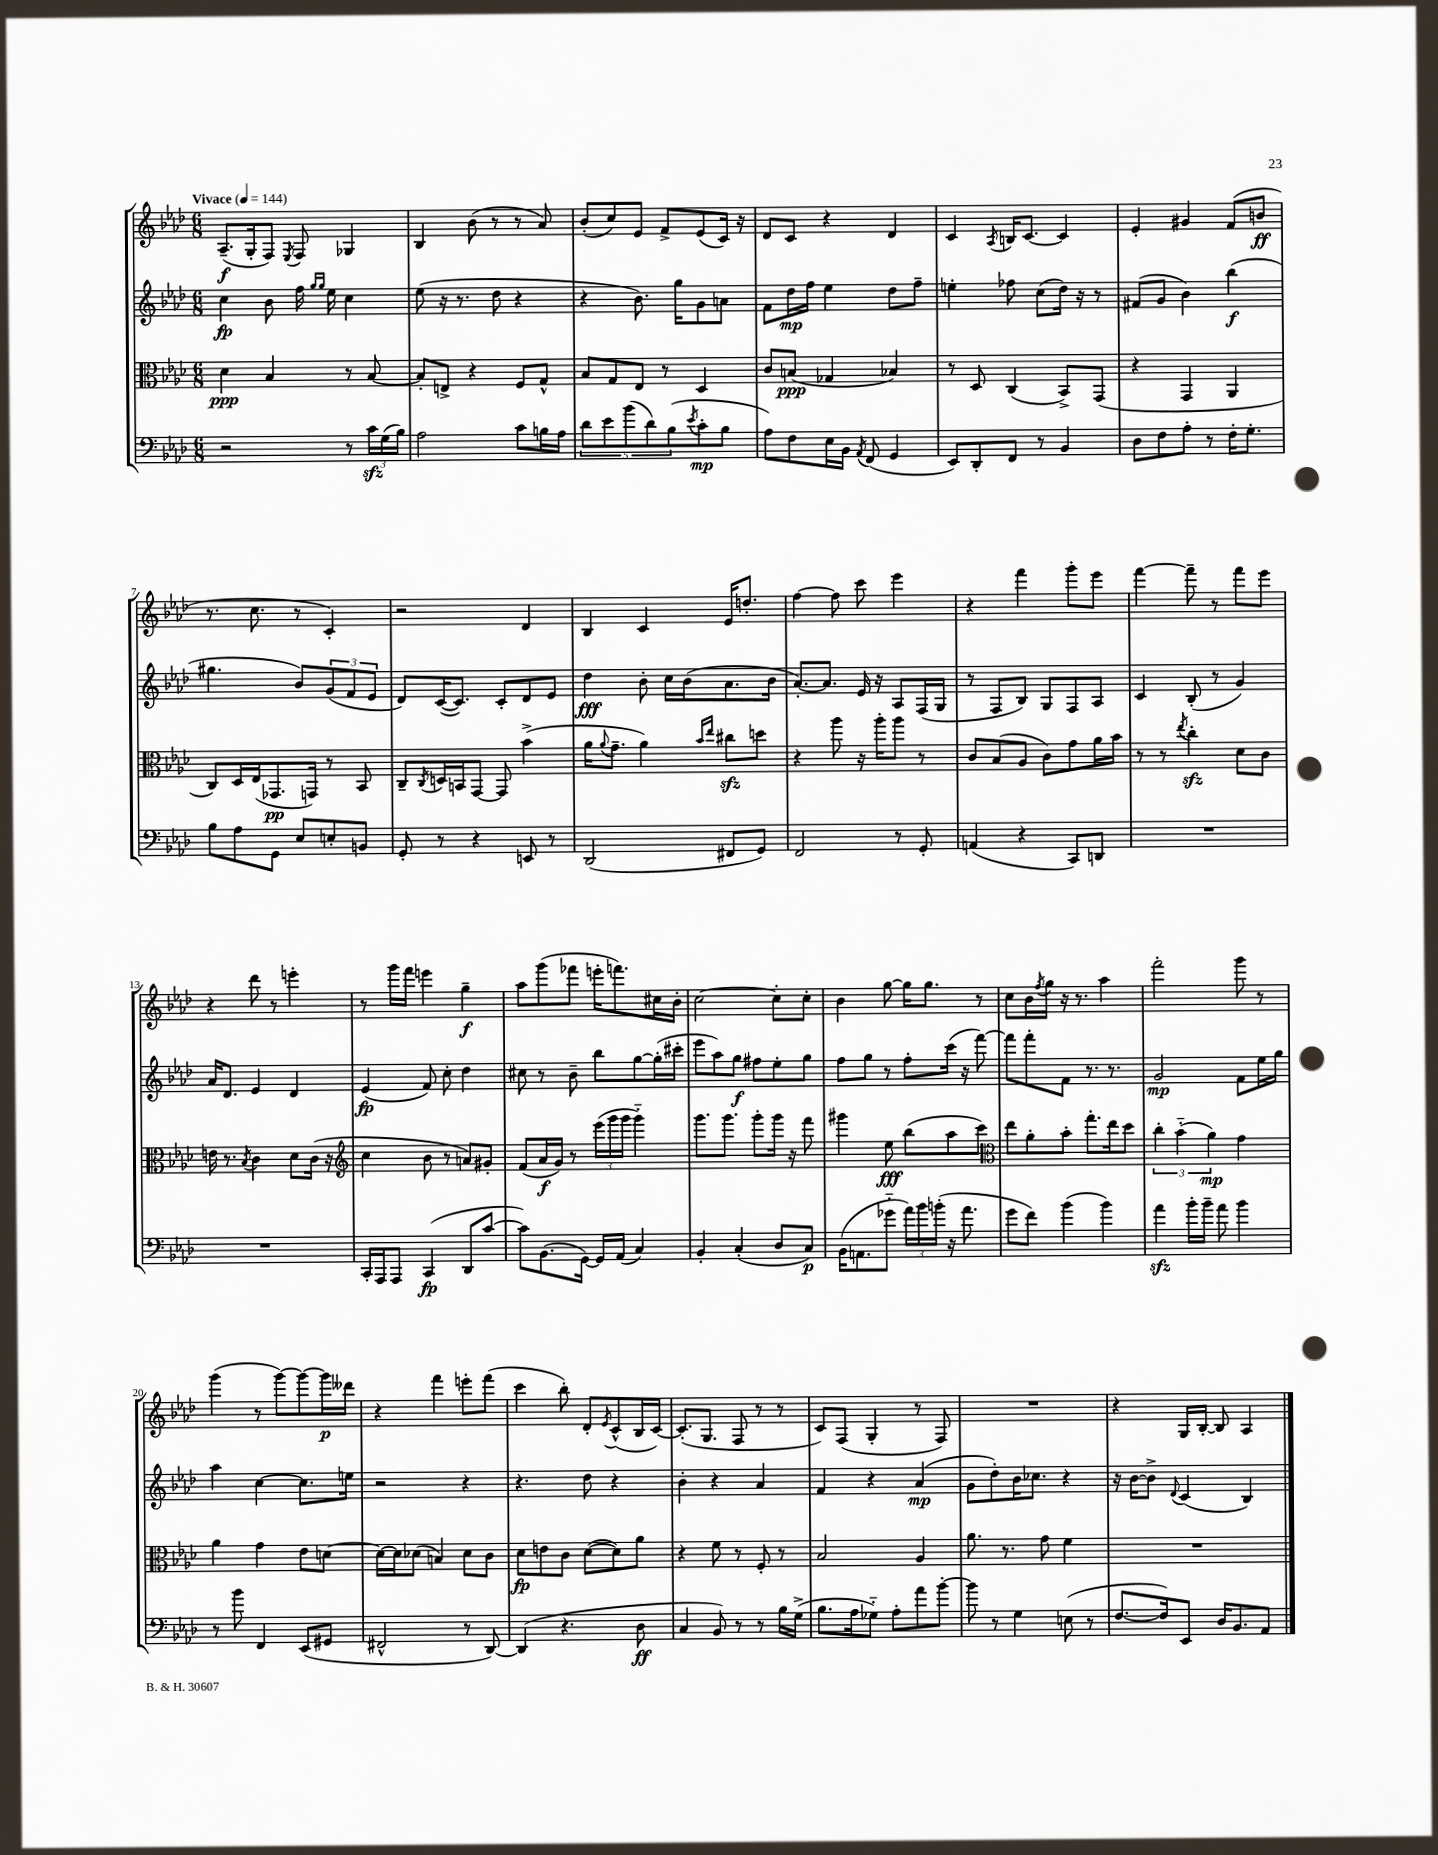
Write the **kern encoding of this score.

**kern	**dynam	**kern	**dynam	**kern	**dynam	**kern	**dynam
*part4	*part4	*part3	*part3	*part2	*part2	*part1	*part1
*staff4	*staff4	*staff3	*staff3	*staff2	*staff2	*staff1	*staff1
*clefF4	*	*clefC3	*	*clefG2	*	*clefG2	*
*k[b-e-a-d-]	*	*k[b-e-a-d-]	*	*k[b-e-a-d-]	*	*k[b-e-a-d-]	*
*M6/8	*	*M6/8	*	*M6/8	*	*M6/8	*
*MM144	*	*MM144	*	*MM144	*	*MM144	*
=1	=1	=1	=1	=1	=1	=1	=1
!	!	!	!	!	!	!LO:TX:a:B:t=Vivace	!
2r	.	4d-\	ppp	4cc\	fp	(8.A-~/L	f
.	.	.	.	.	.	16G'/k	.
.	.	4B-/	.	8b-\	.	8F/J)	.
.	.	.	.	.	.	8qE-/	.
.	.	.	.	16ff\	.	8F/	.
.	.	.	.	16qqgg/LL	.	.	.
.	.	.	.	16qqgg/JJ	.	.	.
.	.	.	.	16ee-\	.	.	.
8r	.	8r	.	4cc\	.	4G-X/	.
24czz\LL	.	[8B-/	.	.	.	.	.
(24G\	.	.	.	.	.	.	.
24B-\JJ)	.	.	.	.	.	.	.
=2	=2	=2	=2	=2	=2	=2	=2
2A-\	.	8B-'/L]	.	(8ee-\	.	4B-/	.
.	.	8En^/J	.	16r	.	.	.
.	.	.	.	8.r	.	.	.
.	.	4r	.	.	.	(8b-\	.
.	.	.	.	8dd-\	.	8r	.
8c\L	.	8F/L	.	4r	.	8r	.
16Bn\L	.	8G^^/J	.	.	.	8a-/)	.
16A-\JJ	.	.	.	.	.	.	.
=3	=3	=3	=3	=3	=3	=3	=3
10d-\L	.	8B-/L	.	4r	.	(8b-'/L	.
10e-\	.	.	.	.	.	.	.
.	.	8G/	.	.	.	8cc/)	.
(10b-\	.	.	.	.	.	.	.
.	.	8E-/J	.	8.b-\)	.	8e-/J	.
10d-\)	.	.	.	.	.	.	.
.	.	8r	.	.	.	8f^/L	.
(10B-\	.	.	.	.	.	.	.
.	.	.	.	16gg\KL	.	.	.
8qe-/	.	.	.	.	.	.	.
8c'\	mp	4D-/	.	8g\	.	(8e-/	.
8B-\J	.	.	.	8an\J	.	16c/Jk)	.
.	.	.	.	.	.	16r	.
=4	=4	=4	=4	=4	=4	=4	=4
8A-\L)	.	8c/L	.	8f\L	.	8d-/L	.
8F\	.	(8Bn/J	ppp	16dd-\L	mp	8c/J	.
.	.	.	.	16ff\JJ	.	.	.
16E-\L	.	4G-X/	.	4ee-\	.	4r	.
16BB-\JJ	.	.	.	.	.	.	.
8qAA-/	.	.	.	.	.	.	.
(8FF/	.	.	.	.	.	.	.
4GG/	.	4B-X/)	.	8dd-\L	.	4d-/	.
.	.	.	.	8ff~\J	.	.	.
=5	=5	=5	=5	=5	=5	=5	=5
8EE-/L)	.	8r	.	4een'\	.	4c/	.
8DD-'/	.	8D-/	.	.	.	.	.
.	.	.	.	.	.	8qA-/	.
8FF/J	.	(4C/	.	8ff-X\	.	16Bn/KL	.
.	.	.	.	.	.	[8.c/J	.
8r	.	.	.	(8cc\L	.	.	.
4BB-/	.	8BB-^/L)	.	16dd-\Jk)	.	4c/]	.
.	.	.	.	16r	.	.	.
.	.	(8GG/J	.	8r	.	.	.
=6	=6	=6	=6	=6	=6	=6	=6
8D-\L	.	4r	.	(8f#X/L	.	4e-'/	.
8F\	.	.	.	8g/J	.	.	.
8A-'\J	.	4GG/	.	4b-\)	.	4g#X/	.
8r	.	.	.	.	.	.	.
16F'\KL	.	4AA-/	.	(4bb-\	f	(8f/L	.
8.G'\J	.	.	.	.	.	.	.
.	.	.	.	.	.	8bn/J	ff
!!LO:LB:g=z
=7	=7	=7	=7	=7	=7	=7	=7
8B-\L	.	8C/L)	.	4.gg#X\	.	8.r	.
8A-\	.	16D-/L	.	.	.	.	.
.	.	(16E-/J	.	.	.	8.cc\	.
8GG\J	.	8.GG-X/	pp	.	.	.	.
8E-/L	.	.	.	8b-/L)	.	8r	.
.	.	16GGn/Jk)	.	.	.	.	.
8En'/	.	8r	.	(12g/	.	4c'/)	.
.	.	.	.	12f/	.	.	.
8BBn/J	.	8BB-/	.	.	.	.	.
.	.	.	.	12e-/J	.	.	.
=8	=8	=8	=8	=8	=8	=8	=8
8GG'/	.	8C~/L	.	8d-/L)	.	2r	.
.	.	8qC/	.	.	.	.	.
8r	.	16Dn/L	.	([16c/K	.	.	.
.	.	16BBn/J	.	8.c/J])	.	.	.
4r	.	[8GG/J	.	.	.	.	.
.	.	8GG/]	.	8c'/L	.	.	.
8EEn/	.	(4b-^\	.	8d-/	.	4d-/	.
8r	.	.	.	8e-/J	.	.	.
=9	=9	=9	=9	=9	=9	=9	=9
(2DD-/	.	16a-\KL	.	4dd-\	fff	4B-/	.
.	.	8qqa-/	.	.	.	.	.
.	.	8.g~\J	.	.	.	.	.
.	.	4a-\)	.	8b-'\	.	4c/	.
.	.	.	.	16cc\LL	.	.	.
.	.	.	.	(16b-\J	.	.	.
.	.	16qqb-/LL	.	.	.	.	.
.	.	16qqee-/JJ	.	.	.	.	.
8FF#X/L	.	8cc#Xzz\L	.	8.a-\	.	16e-/KL	.
.	.	.	.	.	.	8.ddn'/J	.
8GG/J)	.	8ddn\J	.	.	.	.	.
.	.	.	.	16b-\Jk	.	.	.
=10	=10	=10	=10	=10	=10	=10	=10
2FF/	.	4r	.	[8.a-'/L)	.	[4ff\	.
.	.	.	.	8.a-/J]	.	.	.
.	.	8aa-\	.	.	.	8ff\]	.
.	.	16r	.	16e-/	.	8ccc\	.
.	.	16aa-'\KL	.	16r	.	.	.
8r	.	8aa-\J	.	8A-/L	.	4eee-\	.
8GG'/	.	8r	.	(16F/L	.	.	.
.	.	.	.	16G/JJ	.	.	.
=11	=11	=11	=11	=11	=11	=11	=11
(4AAn/	.	8c/L	.	8r	.	4r	.
.	.	(8B-/	.	8F/L	.	.	.
4r	.	8A-/J	.	8B-/J)	.	4fff\	.
.	.	8c\L)	.	8G/L	.	.	.
8CC/L)	.	8g\	.	8F/	.	8ggg'\L	.
8DDn/J	.	16a-\L	.	8A-/J	.	8eee-\J	.
.	.	16b-\JJ	.	.	.	.	.
=12	=12	=12	=12	=12	=12	=12	=12
2.r	.	8r	.	4c/	.	[4fff\	.
.	.	8r	.	.	.	.	.
.	.	8qee-/	.	.	.	.	.
.	.	4cczz'\	.	(8B-'/	.	8fff~\]	.
.	.	.	.	8r	.	8r	.
.	.	8d-\L	.	4g/)	.	8fff\L	.
.	.	8c\J	.	.	.	8eee-\J	.
!!LO:LB:g=z
=13	=13	=13	=13	=13	=13	=13	=13
2.r	.	16en\	.	16a-/KL	.	4r	.
.	.	8.r	.	8.d-/J	.	.	.
.	.	8qB-/	.	.	.	.	.
.	.	4c\	.	4e-/	.	8ddd-\	.
.	.	.	.	.	.	8r	.
.	.	8d-\L	.	4d-/	.	4eeen'\	.
.	.	(16c\Jk	.	.	.	.	.
.	.	16r	.	.	.	.	.
=14	=14	=14	=14	=14	=14	=14	=14
*	*	*clefG2	*	*	*	*	*
16CC'/LL	.	4cc\	.	(4e-/	fp	8r	.
16AAA-/J	.	.	.	.	.	.	.
8AAA-/J	.	.	.	.	.	16ggg\LL	.
.	.	.	.	.	.	16fff\JJ	.
(4CC/	fp	8b-\	.	8f/)	.	4eeen\	.
.	.	8r	.	8cc'\	.	.	.
8DD-/L	.	8an/L)	.	4dd-\	.	4gg~\	f
[8c/J	.	8g#X'/J	.	.	.	.	.
=15	=15	=15	=15	=15	=15	=15	=15
8c\L])	.	(8f/L	.	8cc#X\	.	8aa-\L	.
(8.BB-\	.	16a-/L	f	8r	.	(8ggg\	.
.	.	16g/JJ)	.	.	.	.	.
.	.	8r	.	8b-~\	.	8fff-X\J	.
[16GG\Jk)	.	.	.	.	.	.	.
16GG/LL]	.	(24eee-\LL	.	8bb-\L	.	16eeen'\KL	.
.	.	24ggg\	.	.	.	.	.
(16AA-/JJ	.	.	.	.	.	8.fffn\)	.
.	.	24ggg\JJ	.	.	.	.	.
4C/)	.	4ggg\)	.	[8gg\	.	.	.
.	.	.	.	(16gg'\L]	.	16cc#X\L	.
.	.	.	.	16ccc#X'\JJ	.	16b-'\JJ	.
=16	=16	=16	=16	=16	=16	=16	=16
4BB-'/	.	8.ggg\L	.	8eee-\L	.	[2cc\	.
.	.	.	.	8aa-\)	.	.	.
.	.	8.ggg\J	.	.	.	.	.
(4C'/	.	.	.	8gg\J	f	.	.
.	.	8ggg'\L	.	8ff#X\L	.	.	.
8D-/L	.	16ggg\Jk	.	8ee-'\	.	8cc'\L]	.
.	.	16r	.	.	.	.	.
8C/J)	p	8fff\	.	8gg\J	.	8cc'\J	.
=17	=17	=17	=17	=17	=17	=17	=17
(16BB-\KL	.	4ggg#X\	.	8ff\L	.	4b-\	.
8.AAn\	.	.	.	.	.	.	.
.	.	.	.	8gg\J	.	.	.
8g-X\J	.	8ee-\	fff	8r	.	[8gg\	.
24a-\LL)	.	(8bb-\L	.	8ff'\L	.	16gg\KL]	.
24b-\	.	.	.	.	.	.	.
.	.	.	.	.	.	8.gg\J	.
(24bn'\JJ	.	.	.	.	.	.	.
16r	.	8aa-\	.	(16ccc\Jk	.	.	.
8.a-\	.	.	.	16r	.	.	.
.	.	8ccc\J)	.	[8fff\)	.	8r	.
=18	=18	=18	=18	=18	=18	=18	=18
*	*	*clefC3	*	*	*	*	*
8g\L	.	8ee-\L	.	8fff\L]	.	8cc\L	.
8f\J)	.	8a-'\	.	8fff'\	.	16b-\L	.
.	.	.	.	.	.	8qff/	.
.	.	.	.	.	.	16gg\JJ	.
(4b-\	.	8b-'\J	.	8f\J	.	16r	.
.	.	.	.	.	.	8.r	.
.	.	8.gg'\L	.	8.r	.	.	.
4b-\)	.	.	.	.	.	4aa-\	.
.	.	16ee-\k	.	8.r	.	.	.
.	.	8dd-\J	.	.	.	.	.
=19	=19	=19	=19	=19	=19	=19	=19
4a-zz\	.	6cc'\	.	2g/	mp	2fff'\	.
.	.	(6b-\	.	.	.	.	.
16b-'\LL	.	.	.	.	.	.	.
16b-~\JJ	.	.	.	.	.	.	.
.	.	6a-\)	mp	.	.	.	.
8a-\	.	.	.	.	.	.	.
4b-\	.	4g\	.	8f\L	.	8ggg\	.
.	.	.	.	16ee-\L	.	8r	.
.	.	.	.	16gg\JJ	.	.	.
!!LO:LB:g=z
=20	=20	=20	=20	=20	=20	=20	=20
8r	.	4a-\	.	4aa-\	.	(4ggg\	.
8b-\	.	.	.	.	.	.	.
4FF/	.	4g\	.	[4cc\	.	8r	.
.	.	.	.	.	.	[8ggg\L)	.
(8EE-/L	.	8e-\L	.	8.cc\L]	.	8ggg\_	.
8GG#X/J	.	[8dn\J	.	.	.	16ggg\L]	p
.	.	.	.	16een\Jk	.	16ddd--X\JJ	.
=21	=21	=21	=21	=21	=21	=21	=21
2FF#X^^/	.	16d\LL_	.	2r	.	4r	.
.	.	16d\J]	.	.	.	.	.
.	.	(8d-X\J	.	.	.	.	.
.	.	4Bn/)	.	.	.	4fff\	.
8r	.	8d-\L	.	4r	.	8eeen'\L	.
[8DD-/)	.	8c\J	.	.	.	(8fff\J	.
=22	=22	=22	=22	=22	=22	=22	=22
(4DD-/]	.	8d-\L	fp	4.r	.	4ccc\	.
.	.	8en\	.	.	.	.	.
4.r	.	8c\J	.	.	.	8bb-'\)	.
.	.	([8d-\L	.	8dd-\	.	8d-'/L	.
.	.	.	.	.	.	8qe-/	.
.	.	8d-\])	.	4r	.	(8c^^/	.
8D-\	ff	8a-\J	.	.	.	16B-/L	.
.	.	.	.	.	.	[16c/JJ)	.
=23	=23	=23	=23	=23	=23	=23	=23
4C/	.	4r	.	4b-'\	.	(8.c'/L]	.
.	.	.	.	.	.	8.G/J	.
8BB-/)	.	8f\	.	4r	.	.	.
8r	.	8r	.	.	.	8F/	.
8r	.	8F'/	.	4a-/	.	8r	.
16B-\LL	.	8r	.	.	.	8r	.
(16G^\JJ	.	.	.	.	.	.	.
=24	=24	=24	=24	=24	=24	=24	=24
8.B-\L	.	2B-/	.	4f/	.	8c/L)	.
.	.	.	.	.	.	(8F/J	.
16A-\k	.	.	.	.	.	.	.
8G-X\J)	.	.	.	4r	.	4G'/	.
8A-'\L	.	.	.	.	.	.	.
8a-\	.	4A-/	.	(4a-/	mp	8r	.
[8b-'\J	.	.	.	.	.	8F/)	.
=25	=25	=25	=25	=25	=25	=25	=25
8b-\]	.	8.a-\	.	8g\L	.	2.r	.
8r	.	.	.	8dd-'\)	.	.	.
.	.	8.r	.	.	.	.	.
4G\	.	.	.	16b-\K	.	.	.
.	.	.	.	8.cc-X\J	.	.	.
.	.	8g\	.	.	.	.	.
(8En\	.	4f\	.	4r	.	.	.
8r	.	.	.	.	.	.	.
=26	=26	=26	=26	=26	=26	=26	=26
[8.F/L	.	2.r	.	16r	.	4r	.
.	.	.	.	[16b-\KL	.	.	.
.	.	.	.	8b-^\J]	.	.	.
16F/k])	.	.	.	.	.	.	.
.	.	.	.	8qqd-/	.	.	.
8EE-/J	.	.	.	(4c/	.	16G/LL	.
.	.	.	.	.	.	[16B-'/JJ	.
16D-/KL	.	.	.	.	.	8B-/]	.
8.BB-/	.	.	.	.	.	.	.
.	.	.	.	4B-/)	.	4A-/	.
8AA-/J	.	.	.	.	.	.	.
==	==	==	==	==	==	==	==
*-	*-	*-	*-	*-	*-	*-	*-
